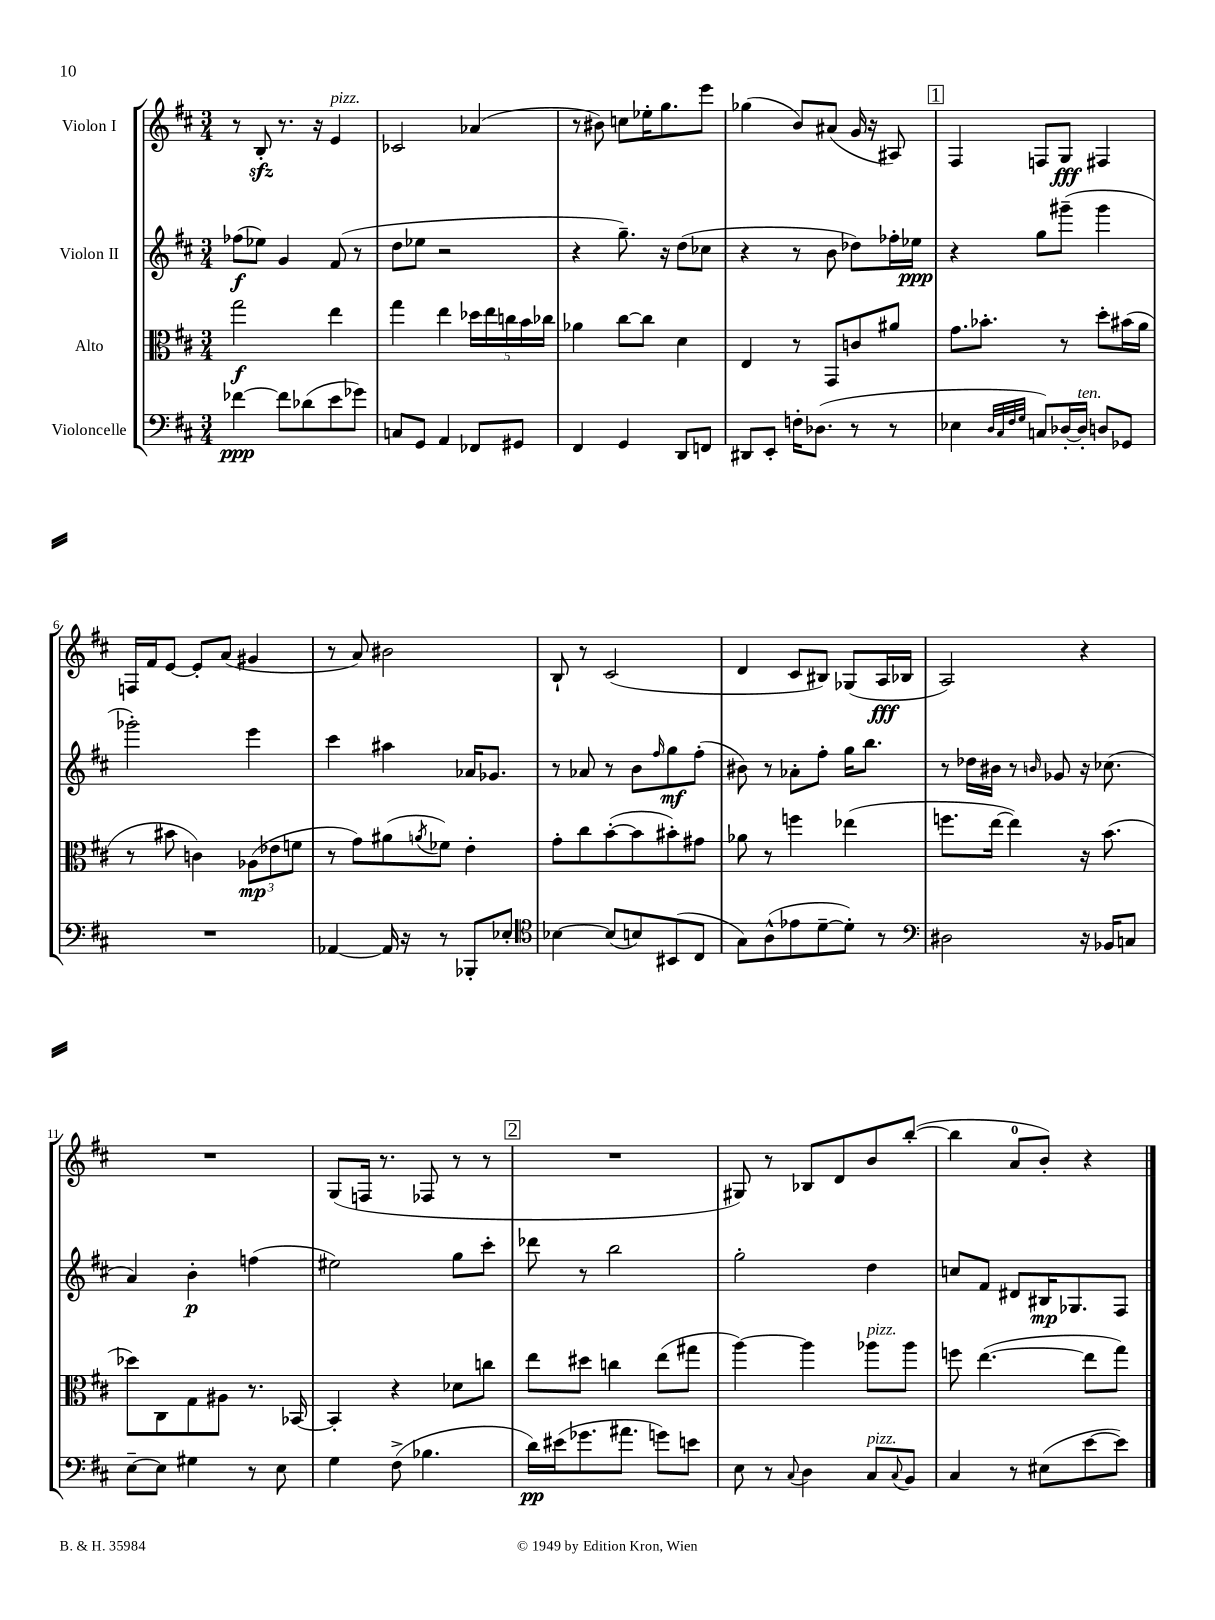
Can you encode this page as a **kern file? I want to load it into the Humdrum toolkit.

**kern	**dynam	**kern	**dynam	**kern	**dynam	**kern	**dynam
*part4	*part4	*part3	*part3	*part2	*part2	*part1	*part1
*staff4	*staff4	*staff3	*staff3	*staff2	*staff2	*staff1	*staff1
*I"Violoncelle	*	*I"Alto	*	*I"Violon II	*	*I"Violon I	*
*clefF4	*	*clefC3	*	*clefG2	*	*clefG2	*
*k[f#c#]	*	*k[f#c#]	*	*k[f#c#]	*	*k[f#c#]	*
*M3/4	*	*M3/4	*	*M3/4	*	*M3/4	*
=1	=1	=1	=1	=1	=1	=1	=1
[4f-X\	ppp	2gg\	f	(8ff-X\L	f	8r	.
.	.	.	.	8ee-X\J)	.	8Bzz'/	.
8f-\L]	.	.	.	4g/	.	8.r	.
(8d-X\	.	.	.	.	.	.	.
.	.	.	.	.	.	16r	.
!	!	!	!	!	!	!LO:TX:a:i:t=pizz.	!
8e\	.	4ee\	.	(8f#/	.	4e/	.
8g-X\J)	.	.	.	8r	.	.	.
=2	=2	=2	=2	=2	=2	=2	=2
8Cn/L	.	4gg\	.	8dd\L	.	2c-X/	.
8GG/J	.	.	.	8ee-X\J	.	.	.
4AA/	.	4ee\	.	2r	.	.	.
8FF-X/L	.	20dd-X\LL	.	.	.	(4a-X/	.
.	.	20ee\	.	.	.	.	.
.	.	20ccn\	.	.	.	.	.
8GG#X/J	.	.	.	.	.	.	.
.	.	20b\	.	.	.	.	.
.	.	20cc-X\JJ	.	.	.	.	.
=3	=3	=3	=3	=3	=3	=3	=3
4FF#/	.	4a-X\	.	4r	.	8r	.
.	.	.	.	.	.	8b#X\)	.
4GG/	.	[8cc#\L	.	8.gg~\)	.	8ccn\L	.
.	.	8cc#\J]	.	.	.	16ee-X'\K	.
.	.	.	.	16r	.	8.gg\	.
8DD/L	.	4d\	.	(8dd\L	.	.	.
8FFn/J	.	.	.	8cc-X\J	.	8eee\J	.
=4	=4	=4	=4	=4	=4	=4	=4
8DD#X/L	.	4E/	.	4r	.	(4gg-X\	.
8EE'/J	.	.	.	.	.	.	.
16Fn'\KL	.	8r	.	8r	.	8b/L)	.
(8.D-X\J	.	.	.	.	.	.	.
.	.	8GG/L	.	8b\	.	(8a#X/J	.
8r	.	8cn/	.	8dd-X\L)	.	16g/	.
.	.	.	.	.	.	16r	.
8r	.	8a#X/J	.	16ff-X'\L	.	8A#X/)	.
.	.	.	.	16ee-X\JJ	ppp	.	.
!!LO:REH:place=s1:t=1
=5	=5	=5	=5	=5	=5	=5	=5
4E-X\	.	8.g\L	.	4r	.	4F#/	.
.	.	8.b-X'\J	.	.	.	.	.
32qqD/LLL	.	.	.	.	.	.	.
32qqC#/	.	.	.	.	.	.	.
32qqF#/	.	.	.	.	.	.	.
32qqG/JJJ	.	.	.	.	.	.	.
8Cn/L)	.	.	.	8gg\L	.	8Fn/L	.
[16D-X'/L	.	8r	.	(8ggg#X~\J	.	8G/J	fff
!LO:TX:a:i:t=ten.	!	!	!	!	!	!	!
16D-'/JJ]	.	.	.	.	.	.	.
8Dn/L	.	8dd'\L	.	4ggg#\	.	4F#X/	.
8GG-X/J	.	(16b#X\L	.	.	.	.	.
.	.	16a\JJ	.	.	.	.	.
!!LO:LB:g=z
=6	=6	=6	=6	=6	=6	=6	=6
2.r	.	8r	.	2ggg-X'\)	.	16Fn/LL	.
.	.	.	.	.	.	16f#/J	.
.	.	8b#X\	.	.	.	[8e/J	.
.	.	4cn\)	.	.	.	8e'/L]	.
.	.	.	.	.	.	(8a/J	.
.	.	(12A-X\L	mp	4eee\	.	4g#X/	.
.	.	12e-X\	.	.	.	.	.
.	.	12fn\J	.	.	.	.	.
=7	=7	=7	=7	=7	=7	=7	=7
[4AA-X/	.	8r	.	4ccc#\	.	8r	.
.	.	8g\L)	.	.	.	8a/)	.
16AA-/]	.	(8a#X\	.	4aa#X\	.	2b#X\	.
16r	.	.	.	.	.	.	.
.	.	8qan/	.	.	.	.	.
8r	.	8f-X\J)	.	.	.	.	.
8BBB-X'/L	.	4e'\	.	16a-X/KL	.	.	.
.	.	.	.	8.g-X/J	.	.	.
8E-X'/J	.	.	.	.	.	.	.
=8	=8	=8	=8	=8	=8	=8	=8
*clefC4	*	*	*	*	*	*	*
[4B-X\	.	8g'\L	.	8r	.	8B`/	.
.	.	8cc#\	.	8a-X/	.	8r	.
(8B-/L]	.	([8b'\	.	8r	.	(2c#/	.
8Bn/)	.	8b\]	.	8b\L	.	.	.
.	.	.	.	16qqff#/	.	.	.
(8BB#X/	.	8b#X'\)	.	8gg\	mf	.	.
8C#/J	.	8g#X\J	.	(8ff#'\J	.	.	.
=9	=9	=9	=9	=9	=9	=9	=9
8G\L)	.	8a-X\	.	8b#X\)	.	4d/	.
(8A^^\	.	8r	.	8r	.	.	.
8e-X\	.	4ffn\	.	8a-X'\L	.	8c#/L	.
[8d~\	.	.	.	8ff#'\J	.	8B#X/J)	.
8d'\J])	.	(4ee-X\	.	16gg\KL	.	(8G-X/L	.
.	.	.	.	8.bb\J	.	.	.
8r	.	.	.	.	.	16A/L	fff
.	.	.	.	.	.	16B-X/JJ	.
=10	=10	=10	=10	=10	=10	=10	=10
*clefF4	*	*	*	*	*	*	*
2D#X\	.	8.ffn\L	.	8r	.	2A/)	.
.	.	.	.	16dd-X\LL	.	.	.
.	.	[16ee\Jk	.	16b#X\JJ	.	.	.
.	.	4ee\])	.	8r	.	.	.
.	.	.	.	16qqbn/	.	.	.
.	.	.	.	8g-X/	.	.	.
16r	.	16r	.	16r	.	4r	.
16BB-X/KL	.	(8.b\	.	(8.cc-X\	.	.	.
8Cn/J	.	.	.	.	.	.	.
!!LO:LB:g=z
=11	=11	=11	=11	=11	=11	=11	=11
[8E~\L	.	8dd-X\L)	.	4a/)	.	2.r	.
8E\J]	.	8C#\	.	.	.	.	.
4G#X\	.	8G\	.	4b'\	p	.	.
.	.	8A#X\J	.	.	.	.	.
8r	.	8.r	.	(4ffn\	.	.	.
8E\	.	.	.	.	.	.	.
.	.	[16BB-X/	.	.	.	.	.
=12	=12	=12	=12	=12	=12	=12	=12
4G\	.	4BB-'/]	.	2ee#X\)	.	(8G/L	.
.	.	.	.	.	.	16Fn/Jk	.
.	.	.	.	.	.	8.r	.
(8F#^\	.	4r	.	.	.	.	.
4.B-X\	.	.	.	.	.	8F-X/	.
.	.	8d-X\L	.	8gg\L	.	8r	.
.	.	8ccn\J	.	8ccc#'\J	.	8r	.
!!LO:REH:place=s1:t=2
=13	=13	=13	=13	=13	=13	=13	=13
16d\LL)	pp	8ee\L	.	8ddd-X\	.	2.r	.
(16e#X\J	.	.	.	.	.	.	.
8.g-X\	.	8dd#X\J	.	8r	.	.	.
.	.	4ccn\	.	2bb\	.	.	.
8.a#X\J	.	.	.	.	.	.	.
8gn\L)	.	(8ee\L	.	.	.	.	.
8en\J	.	8gg#X\J	.	.	.	.	.
=14	=14	=14	=14	=14	=14	=14	=14
8E\	.	[4aa\)	.	2gg'\	.	8G#X/)	.
8r	.	.	.	.	.	8r	.
8qqC#/	.	.	.	.	.	.	.
4D\	.	4aa\]	.	.	.	8B-X/L	.
.	.	.	.	.	.	8d/	.
!	!	!LO:TX:a:i:t=pizz.	!	!	!	!	!
!LO:TX:a:i:t=pizz.	!	!	!	!	!	!	!
8C#/L	.	8aa-X\L	.	4dd\	.	8b/	.
8qqC#/	.	.	.	.	.	.	.
8BB/J	.	8aa-\J	.	.	.	([8bb'/J	.
=15	=15	=15	=15	=15	=15	=15	=15
4C#/	.	8ffn\	.	8ccn/L	.	4bb\]	.
.	.	([4.ee\	.	8f#/J	.	.	.
8r	.	.	.	8d#X/L	.	8a/L	.
(8E#X\L	.	.	.	16B#X/K	mp	8b'/J)	.
.	.	.	.	8.G-X/	.	.	.
[8e\	.	8ee\L]	.	.	.	4r	.
8e\J])	.	8gg\J)	.	8F#/J	.	.	.
==	==	==	==	==	==	==	==
*-	*-	*-	*-	*-	*-	*-	*-
